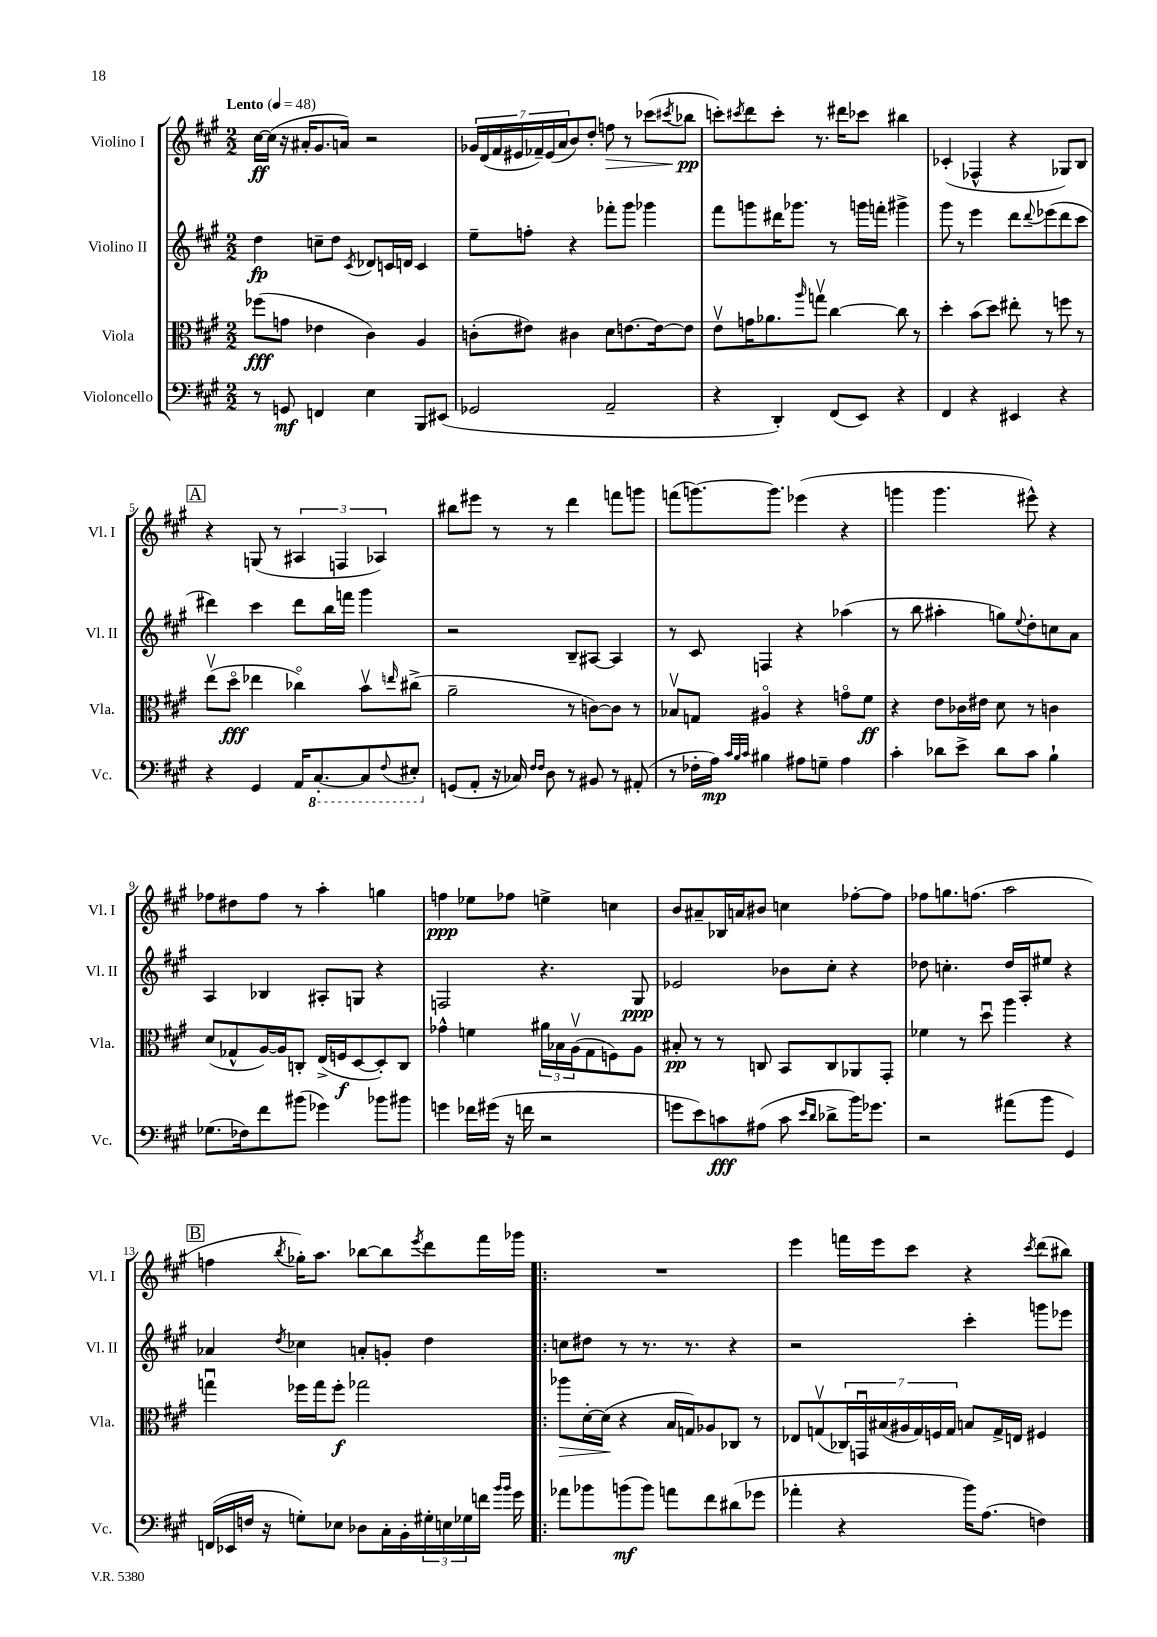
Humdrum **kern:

**kern	**kern	**kern	**kern
*staff4	*staff3	*staff2	*staff1
*clefF4	*clefC3	*clefG2	*clefG2
*k[f#c#g#]	*k[f#c#g#]	*k[f#c#g#]	*k[f#c#g#]
*M2/2	*M2/2	*M2/2	*M2/2
*MM48	*MM48	*MM48	*MM48
8r	(8ff-\L	4dd\	[16cc#\LL
.	.	.	(16cc#\]JJ
8GG/	8g\J	.	16r
.	.	.	16a#'/LK
4FF/	4e-\	8cc~\L	8.g#/
.	.	8dd\J	.
.	.	.	16a/Jk)
.	.	8qc#/	.
4E\	4c#\)	8d-/L	2r
.	.	16c/L	.
.	.	16d/JJ	.
8BBB/L	4A/	4c/	.
(8EE#/J	.	.	.
=	=	=	=
2GG-/	(8c'\L	8ee~\L	28g-/LL
.	.	.	(28d/
.	.	.	28f#/
.	.	.	28e#/
.	8e#\J)	8ff'\J	.
.	.	.	28f-~/)
.	.	.	(28e#/
.	.	.	28a/J
.	4c#\	4r	8b/)
.	.	.	8dd'/J
2AA~/	8d\L	8fff-'\L	8ff\
.	[8.e\	8ggg#\J	8r
.	.	4ggg-\	(8ccc-\L
.	16e\_k	.	.
.	.	.	8qccc#/
.	8e\]J	.	8bb-\J
=	=	=	=
4r	8ev\L	8fff#\L	8ccc'\L)
.	.	.	8qccc#/
.	16g\K	8ggg\	8ddd\
.	8.a-\	.	.
4DD'/)	.	16ddd#\K	8ccc#'\J
.	.	8.ggg-\J	.
.	16qqaa/	.	.
.	8ggv\J	.	8.r
(8FF#/L	[4cc#\	8r	.
.	.	.	16ddd#\LK
8EE/J)	.	16ggg\LL	8ccc-\J
.	.	16fff'\JJ	.
4r	8cc#\]	4ggg#^\	4bb#\
.	8r	.	.
=	=	=	=
4FF#/	4dd'\	8ggg#\	(4c-'/
.	.	8r	.
4r	(8b\L	4eee\	4F-^^/
.	8dd\J)	.	.
4EE#/	8ee#'\	8ddd\L	4r
.	.	8qqddd/	.
.	8r	(8eee-\	.
4r	8ff\	8ddd\	8G-/L)
.	8r	8ccc#\J	8B/J
=	=	=	=
4r	(8eev\L	4ddd#\)	4r
.	8ddo\J	.	.
4GG#/	4ee-\	4ccc#\	(8G/
.	.	.	8r
16AA/LK	4cc-o\)	8ddd#\L	6A#/
[8.CC#'/	.	.	.
.	.	16bb\L	.
.	.	.	6F/
.	.	16fff\JJ	.
8CC#/]	8bv\L	4ggg#\	.
.	.	.	6A-/)
8qqFF#/	16qqee/	.	.
8EE#'/J	(8cc#^\J	.	.
=	=	=	=
(8GG/L	2a~\	2r	8bb#\L
8AA'/J	.	.	8eee#\J
16r	.	.	8r
16C-/)	.	.	.
16qqF#/LL	.	.	.
16qqF#/JJ	.	.	.
8D\	.	.	8r
8r	8r	8B~/L	4ddd\
8BB#/	[8c\L)	[8A#/J	.
8r	8c\]J	4A#/]	8fff\L
(8AA#'/	8r	.	8ggg\J
=	=	=	=
8r	8B-v/L	8r	(8fff\L
16F-'\LL	8G/J	8c#/	[8.ggg\)
16A\JJ)	.	.	.
32qqc#/LLL	.	.	.
32qqB/	.	.	.
32qqc#/JJJ	.	.	.
4B#\	4A#o/	4F/	.
.	.	.	8.ggg\]J
8A#\L	4r	4r	(4eee-\
8G~\J	.	.	.
4A#\	8go\L	(4aa-\	4r
.	8f#\J	.	.
=	=	=	=
4c#'\	4r	8r	4ggg\
.	.	8bb\	.
8d-\L	8e\L	4aa#'\	4.ggg\
8e^\J	16c-\L	.	.
.	16e#\JJ	.	.
8d-\L	8d\	8gg\L)	.
.	.	8qqee/	.
8c#\J	8r	8dd'\	8eee#^^\)
4B`\	4c\	8cc\	4r
.	.	8a\J	.
=	=	=	=
(8.G-\L	(8d/L	4A/	8ff-\L
.	8G-^^/	.	8dd#\
16F-\k)	.	.	.
8f#\	[16A/L)	4B-/	8ff-\J
.	16A/]J	.	.
(8b#\J	8C'/J	.	8r
4g-\)	(16E^/LL	8A#'/L	4aa'\
.	16F/J	.	.
.	[8D/	8G/J	.
8b-\L	8D'/])	4r	4gg\
8b#\J	8C/J	.	.
=	=	=	=
4g\	4g-^^\	2F/	4ff\
16f-\LL	4f\	.	8ee-\L
(16g#\JJ	.	.	.
16r	.	.	8ff-\J
16f\	.	.	.
2r	24a#\LL	4.r	4ee^\
.	24B-\	.	.
.	(24Av\J	.	.
.	8G#\	.	.
.	8F\)	.	4cc\
.	8A\J	8G#/	.
=	=	=	=
8g\L	8B#'/	2e-/	8b/L
8e\)	8r	.	8a#~/
8c\	8r	.	16B-/L
.	.	.	16a/J
(8A#\J	8C/	.	8b#/J
8c\	8BB/L	8b-\L	4cc\
16qqe/LL	.	.	.
16qqd/JJ	.	.	.
8d-^\L	8C/	8cc#'\J	.
16b\K)	8AA-/	4r	[8ff-'\L
8.g-\J	.	.	.
.	8GG#'/J	.	8ff-\]J
=	=	=	=
2r	4f-\	8dd-\	8ff-\L
.	.	4.cc'\	8.gg\
.	8r	.	.
.	.	.	(8.ff\J
.	8ddu\	.	.
(8a#\L	4aa\	16dd-/LL	2aa\
.	.	16A'/J	.
8b\J	.	8ee#/J	.
4GG#/)	4r	4r	.
=	=	=	=
(16FF/LL	4ggu\	4a-/	4ff\
16EE-/	.	.	.
16F/JJ	.	.	.
16r	.	.	.
.	.	8qdd/	8qbb/
8G'\L)	16ff-\LL	4cc-\	16gg-'\LK)
.	16gg\J	.	8.aa\J
8E-\J	8ff-'\J	.	.
8D-\L	2gg-\	8a'/L	[8bb-\L
16C#'\L	.	8g'/J	8bb-\]
16BB'\	.	.	.
.	.	.	8qeee/
24G#'\	.	4dd\	8ddd\
24E\	.	.	.
24G-\	.	.	.
16f\JJ	.	.	16fff#\L
16qqb/LL	.	.	.
16qqb/JJ	.	.	.
16g#\	.	.	16ggg-\JJ
=!|:	=!|:	=!|:	=!|:
8a-\L	8aa-\L	8cc\L	1r
8b-\	[16d'\L	8dd#\J	.
.	(16d\]JJ	.	.
(8b\	4r	8r	.
8b\J)	.	8.r	.
8a\L	16B/LL	.	.
.	16G/J)	8.r	.
8f#\	8A-/	.	.
(8d#\	8C-/J	4r	.
8g-\J	8r	.	.
=	=	=	=
4a-'\	8E-/L	2r	4eee\
.	(8Gv/	.	.
4r	28C-/L)	.	16fff\LL
.	28GGu/	.	.
.	.	.	16eee\J
.	(28B#/	.	.
.	28A#/	.	.
.	.	.	8ccc#\J
.	28G/)	.	.
.	28F/	.	.
.	28G/JJ	.	.
16b\LK)	8B/L	4ccc#'\	4r
(8.A\J	.	.	.
.	16G^/L	.	.
.	16E/JJ	.	.
.	.	.	8qccc#/
4F\)	4F#/	8ggg\L	(8ddd\L
.	.	8eee-\J	8bb#\J)
==	==	==	==
*-	*-	*-	*-
